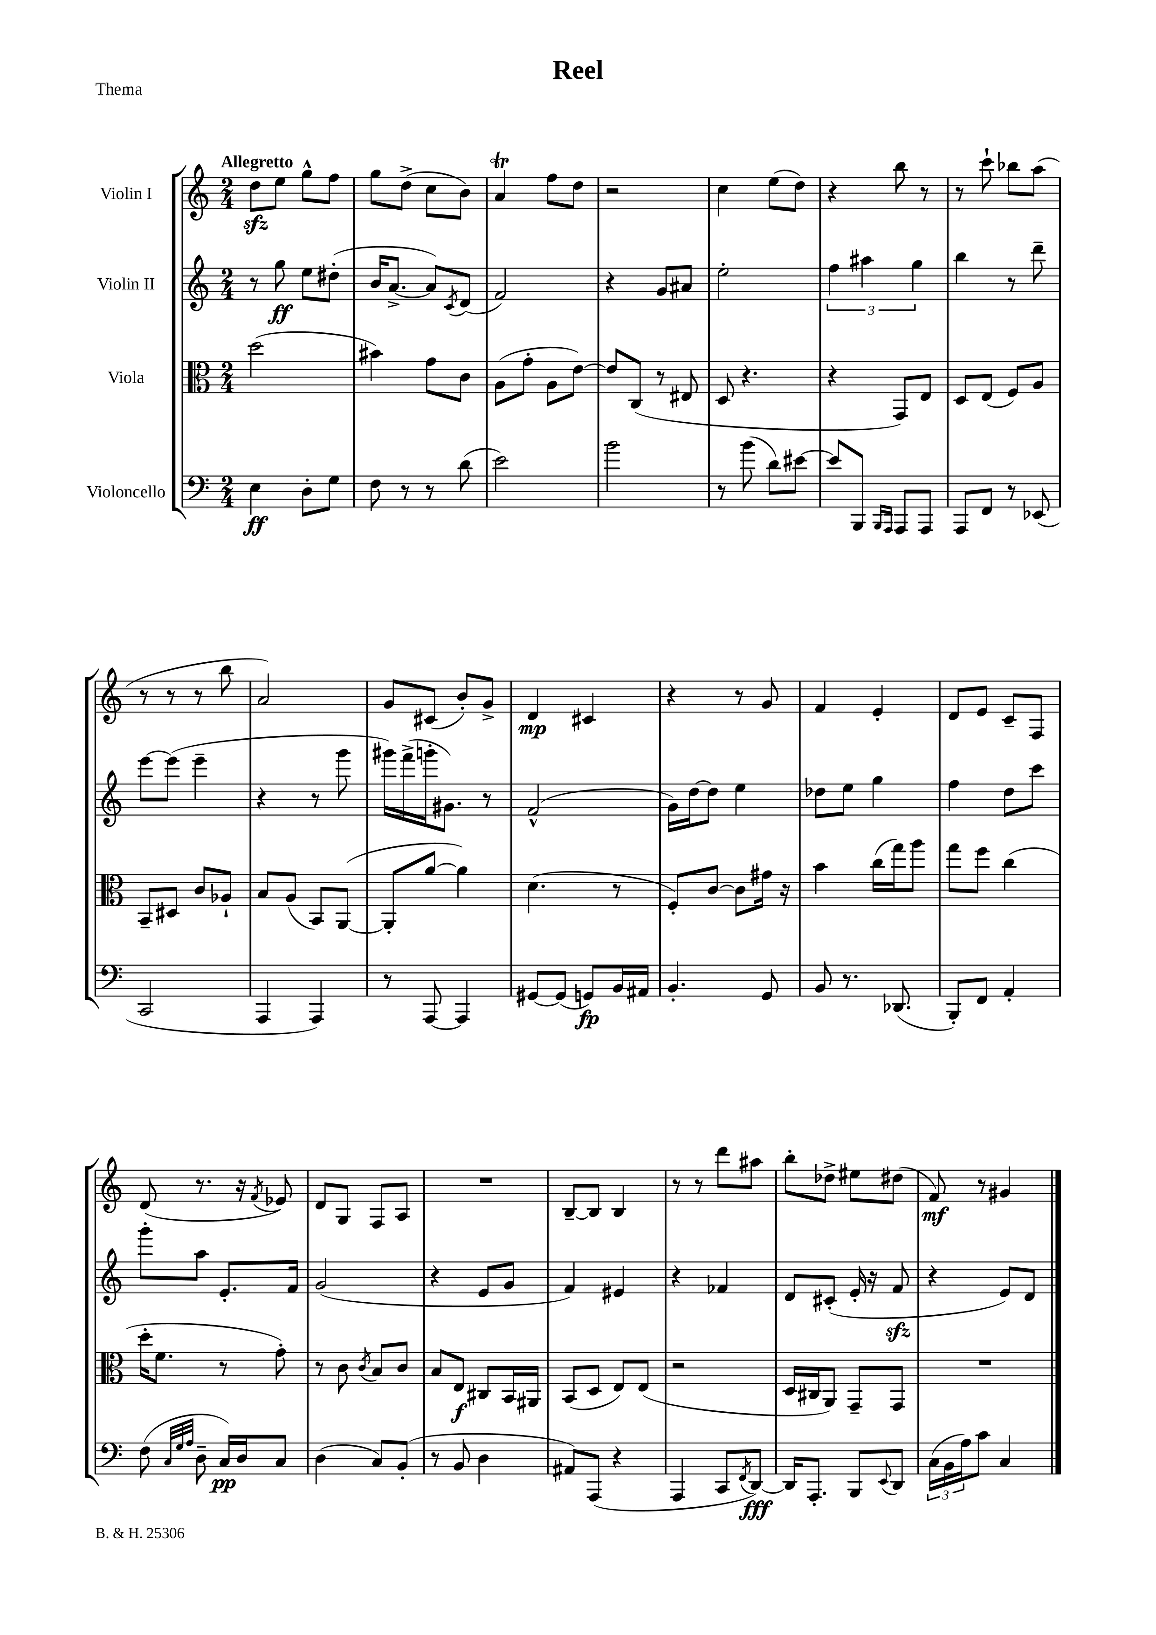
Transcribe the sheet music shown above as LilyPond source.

\header { title = "Reel" piece = "Thema" }
<<
\new StaffGroup <<
\new Staff = "s0" \with { instrumentName = "Violin I" } {
    \clef treble \key c \major \numericTimeSignature \time 2/4 \tempo "Allegretto"
    d''8\sfz e''8 g''8-^ f''8 |
    g''8 d''8->( c''8 b'8) |
    a'4\trill f''8 d''8 |
    r2 |
    c''4 e''8( d''8) |
    r4 b''8 r8 |
    r8 c'''8-! bes''8 a''8( |
    r8 r8 r8 b''8 |
    a'2) |
    g'8 cis'8( b'8-.) g'8-> |
    d'4\mp cis'4 |
    r4 r8 g'8 |
    f'4 e'4-. |
    d'8 e'8 c'8-- f8 |
    d'8( r8. r16 \acciaccatura { f'8 } ees'8) |
    d'8 g8 f8 a8 |
    R2 |
    b8~-- b8 b4 |
    r8 r8 d'''8 ais''8 |
    b''8-. des''8-> eis''8 dis''8( |
    f'8\mf) r8 gis'4 \bar "|." |
}
\new Staff = "s1" \with { instrumentName = "Violin II" } {
    \clef treble \key c \major \numericTimeSignature \time 2/4
    r8 g''8\ff e''8 dis''8-.( |
    b'16 a'8.~-> a'8) \acciaccatura { c'8 } d'8( |
    f'2) |
    r4 g'8 ais'8 |
    e''2-. |
    \tuplet 3/2 { f''4 ais''4 g''4 } |
    b''4 r8 d'''8-- |
    e'''8~ e'''8( e'''4-- |
    r4 r8 g'''8 |
    gis'''16) f'''16->( g'''16-. gis'8.) r8 |
    f'2-^( |
    g'16) d''16~ d''8 e''4 |
    des''8 e''8 g''4 |
    f''4 d''8 c'''8 |
    g'''8-. a''8 e'8.-. f'16 |
    g'2( |
    r4 e'8 g'8 |
    f'4) eis'4 |
    r4 fes'4 |
    d'8 cis'8-.( e'16-. r16 f'8\sfz |
    r4 e'8) d'8 \bar "|." |
}
\new Staff = "s2" \with { instrumentName = "Viola" } {
    \clef alto \key c \major \numericTimeSignature \time 2/4
    d''2( |
    bis'4) g'8 c'8 |
    a8( g'8-. a8 e'8~) |
    e'8 c8( r8 eis8 |
    d8 r4. |
    r4 g,8) e8 |
    d8 e8( f8) a8 |
    b,8-- dis8 c'8 aes8-! |
    b8 a8( b,8) a,8~( |
    a,8-. a'8~ a'4) |
    d'4.( r8 |
    f8-.) c'8~ c'8 gis'16 r16 |
    b'4 c''16( g''16) a''8 |
    g''8 f''8 c''4( |
    d''16-. f'8. r8 g'8-.) |
    r8 c'8 \acciaccatura { c'8 } b8 c'8 |
    b8 e8\f cis8 b,16 ais,16 |
    b,8( d8 e8) e8( |
    r2 |
    d16 cis16 a,8) g,8-- g,8 |
    R2 \bar "|." |
}
\new Staff = "s3" \with { instrumentName = "Violoncello" } {
    \clef bass \key c \major \numericTimeSignature \time 2/4
    e4\ff d8-. g8 |
    f8 r8 r8 d'8( |
    e'2) |
    b'2 |
    r8 b'8( d'8) eis'8~ |
    eis'8 b,,8 \grace { b,,16 a,,16 } a,,8 a,,8 |
    a,,8 f,8 r8 ees,8( |
    c,2 |
    a,,4 a,,4) |
    r8 a,,8~ a,,4 |
    gis,8~ gis,8( g,8\fp) b,16 ais,16 |
    b,4.-. g,8 |
    b,8 r8. des,8.( |
    b,,8-.) f,8 a,4-. |
    f8( \grace { c32 g32 a32 } d8-- c16\pp) d16 c8 |
    d4( c8) b,8-.( |
    r8 b,8 d4 |
    ais,8) a,,8( r4 |
    a,,4 c,8 \acciaccatura { f,8 } d,8~\fff) |
    d,16 a,,8.-. b,,8 \appoggiatura { e,8 } d,8 |
    \tuplet 3/2 { c16( b,16 a16) } c'8 c4 \bar "|." |
}
>>
>>
\layout { \context { \Score \remove "Bar_number_engraver" } }
